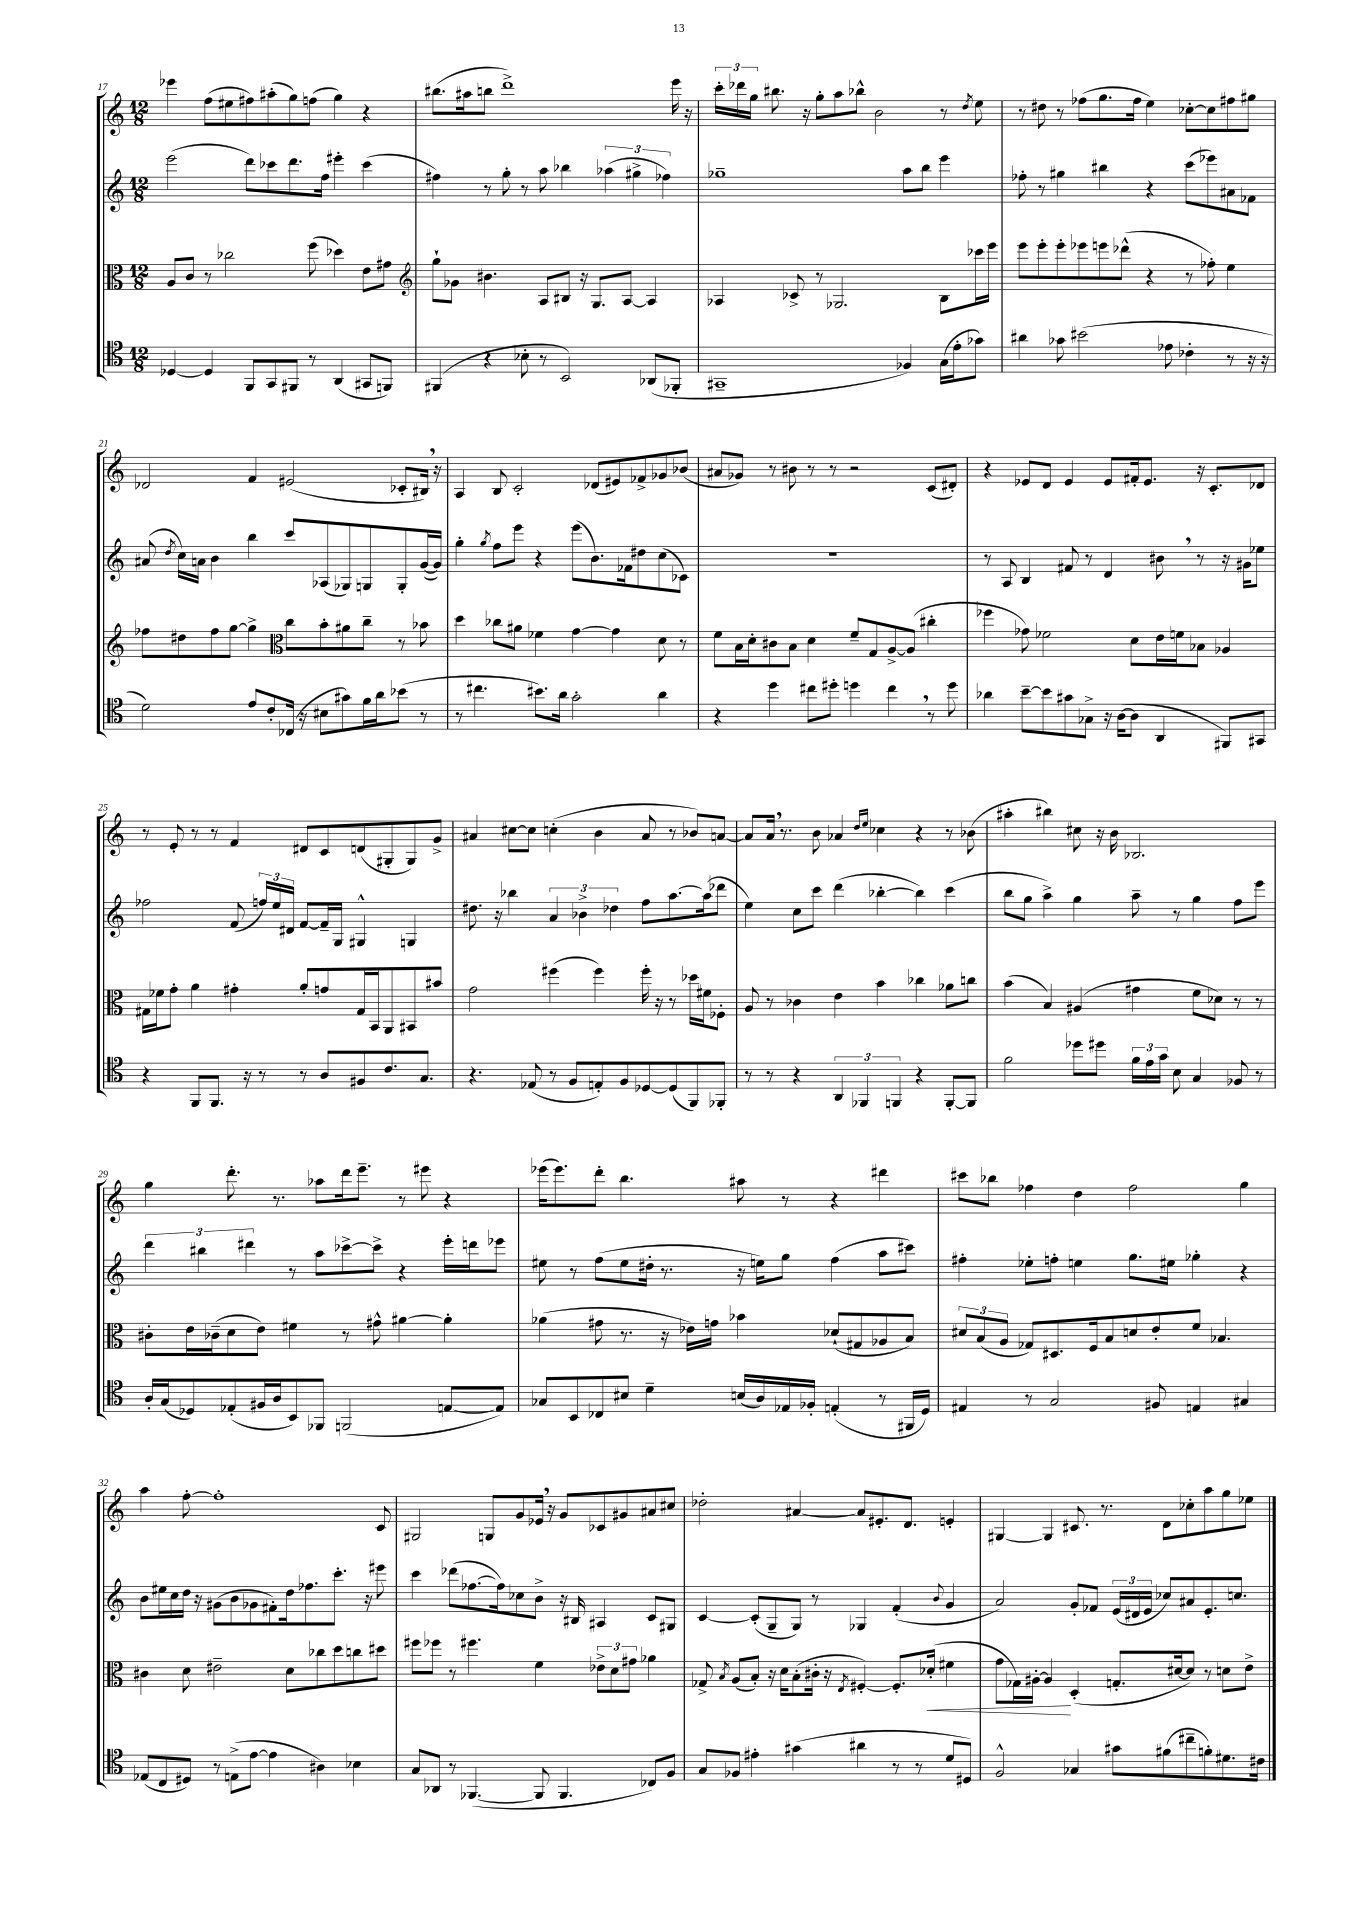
<<
\new StaffGroup <<
\new Staff = "s0" {
    \clef treble \key c \major \numericTimeSignature \time 12/8
    \autoBeamOff ees'''4 f''8[( eis''8 fis''8) ais''8-.( g''8) f''8]( g''4) r4 |
    bis''8.[( ais''16 b''8] d'''1->) e'''16 r16 |
    \tuplet 3/2 { c'''16[-. des'''16 g''16] } bis''8. r16 g''8[-. a''8 bes''8]-^ b'2 r8 \acciaccatura { d''8 } e''8 |
    r8 dis''8 r8 fes''8[( g''8. fes''16] e''4) ces''8[~-. ces''8 fis''8 gis''8] |
    des'2 f'4 eis'2( ces'8[-. bis16]) \breathe r16 |
    a4 b8 c'2-. des'8[( eis'8) fes'8-> ges'8 bes'8]( |
    ais'8[ ges'8]) r8 bis'8 r8 r8 r2 c'8[( dis'8]-.) |
    r4 ees'8[ d'8] ees'4 ees'8[ fis'16-. ees'8.] r16 c'8.[-. des'8] |
    r8 e'8-. r8 r8 f'4 dis'8[ c'8 d'8( gis8-. gis8) g'8]-> |
    ais'4 cis''8[~ cis''8] c''4-.( b'4 ais'8 r8 bes'8[) a'8]~ |
    a'8[ a'16] \breathe r8. b'8 aes'4 \grace { d''16[ e''16] } ces''4 r4 r8 bes'8( |
    ais''4-. bis''4) cis''8 r16 b'16 bes2. |
    g''4 d'''8.-. r8. aes''8[ d'''16 e'''8.]-- r8 eis'''8 r4 |
    ees'''16[( ees'''8.) d'''8]-. b''4. ais''8 r8 r4 dis'''4 |
    cis'''8[ bes''8] fes''4 d''4 fes''2 g''4 |
    a''4 f''8~-. f''1-. c'8 |
    gis2 g8[ g'8 ees'16] \breathe r16 g'8[ ces'8 gis'8 ais'8 cis''8] |
    des''2-. ais'4~ ais'8[ eis'8.-. d'8.] e'4-. |
    gis4~ gis4 cis'8. r8. d'8[ ces''8-. a''8 g''8 ees''8] \bar "|." |
}
\new Staff = "s1" {
    \clef treble \key c \major \numericTimeSignature \time 12/8
    \autoBeamOff e'''2( d'''8[) ces'''8 d'''8. f''16] eis'''4-. ces'''4( |
    fis''4) r8 g''8-. r8 a''8 bes''4 \tuplet 3/2 { aes''4( gis''4-> fes''4) } |
    ges''1-- a''8[ b''8] e'''4 |
    fes''8-. r8 gis''4 bis''4 r4 c'''8[( ees'''8) ais'8 fes'8] |
    ais'8( \acciaccatura { d''8 } c''16[) a'16] b'4 b''4 c'''8[ aes8( ges8) g8 g8-. g'16~( g'16]) |
    g''4-. \acciaccatura { g''8 } f''8[ e'''8] r4 e'''8[( b'8.) fes'16 dis''8 c''8( ces'8]) |
    R1. |
    r8 a8 b4 fis'8 r8 d'4 bis'8 \breathe r8 r16 gis'16[ ees''8] |
    fes''2 f'8( \tuplet 3/2 { f''16[) e''16 dis'16] } f'8[~ f'16-- g16] gis4-^ g4 |
    dis''8. r16 bes''4 \tuplet 3/2 { a'4 bes'4-> des''4 } f''8[ a''8.~ a''16( des'''8] |
    e''4) c''8[ c'''8] d'''4( bes''4~-. bes''4) c'''4( |
    b''8[ g''8] a''4->) g''4 a''8-- r8 g''4 f''8[ e'''8] |
    \tuplet 3/2 { d'''4 bis''4 dis'''4 } r8 a''8[ ces'''8~-> ces'''8]-> r4 e'''16[-. d'''16 ees'''8] |
    eis''8 r8 f''8[( eis''8 dis''16]-. r8. r16 e''16[) g''8] f''4( a''8[ cis'''8]) |
    fis''4-. ees''8[-. f''8]-. e''4 g''8.[ eis''16] ges''4-. r4 |
    b'8[ eis''16 c''16 d''16] r16 gis'8[( b'8 ges'8 fis'8-.) d''16 fes''8. c'''8.]-. r16 eis'''8 |
    c'''4 des'''8[( fes''8.~ fes''16) ces''8 b'8]-> r16 bis16 ais4 c'8[ gis8] |
    c'4~ c'8[-.( g8-- g8]) r8 ges4 f'4-.( \appoggiatura { b'8 } g'4 |
    a'2) g'8[-. fes'8] \tuplet 3/2 { e'16[( dis'16 e'16] } ces''8[) ais'8 e'8.-. c''8.] \bar "|." |
}
\new Staff = "s2" {
    \clef alto \key c \major \numericTimeSignature \time 12/8
    \autoBeamOff a8[ c'8] r8 ces''2 f''8( des''4) e'8[ gis'8] |
    \clef treble g''8[-! ges'8] bis'4. a8[ bis8] r16 g8.[ a8]~ a4 |
    aes4 ces'8-> r8 ges2. b8[ ces'''16 e'''16] |
    e'''8[ e'''8-. e'''8-. ees'''8 e'''8 des'''8]-^( r4 r8 fes''8-.) e''4 |
    fes''8[ dis''8 fes''8 g''8]~ g''4-> \clef alto c''8[ b'8-. ais'8 c''8]-- r8 bes'8 |
    d''4 ces''8[ ais'8] fes'4 g'4~ g'4 d'8 r8 |
    f'8[ b16 d'16-. cis'8 b8] d'4 f'8[-- g8 a8~-> a8]( cis''4-. |
    fes''4 ges'8) fes'2 d'8[ e'16 f'16 bes8] aes4 |
    gis16[ fes'16 g'8]-. a'4 gis'4-. a'8[-. g'8 gis16 b,16 a,8 bis,8 bis'8] |
    g'2 fis''4( fis''4) fis''16-. r16 r8 des''16[ fis'16 fes8]-. |
    a8 r8 ces'4 e'4 b'4 ces''4 aes'8[ c''8] |
    b'4( b4) ais4( gis'4 f'8[ des'8]) r8 r8 |
    cis'8[-. e'16 ces'16--( d'8 e'8]) fis'4 r8 gis'8-^ ais'4~ ais'4-. |
    aes'4( gis'8 r8. r16 ees'16[) g'16] bes'4 des'8[-!( gis8 aes8 b8]) |
    \tuplet 3/2 { dis'8[ b8( a8] } ges8[) dis8. f16 b8 d'8 e'8-. f'8] bes4. |
    cis'4 d'8 eis'2-- d'8[ ces''8 d''8 c''8 dis''8] |
    fis''8[ fes''8] r8 fis''4. f'4 \tuplet 3/2 { ees'8[-> d'8 gis'8] } aes'4 |
    ges8-> \acciaccatura { b8 } a8[( b8]-.) r16 d'16[ b8-.( cis'16]-. r16 \acciaccatura { e8 } fis4~-.) fis8.[-. des'16]-.\<( fis'4 |
    g'8[ ges16) ais16]~-. ais4\! d4-.( g8.[-. dis'16~ dis'8]) r8 d'8[ e'8]-> \bar "|." |
}
\new Staff = "s3" {
    \clef tenor \key c \major \numericTimeSignature \time 12/8
    \autoBeamOff des4~ des4 f,8[ g,8 fis,8] r8 a,4( gis,8[ f,8]) |
    fis,4( r4 bes8-. r8 b,2) aes,8[( fes,8]-. |
    gis,1-- fes4) g16[( e'16-. ges'8]) |
    ais'4 ges'8 bis'2( ees'8 ces'4-. r8 r16 r16 |
    d'2) e'8[ c'8-. ces16]( r16 bis8[ gis'8) f'16 a'16 bes'8]( r8 |
    r8 cis''4. bis'8.[) a'16] g'2-. a'4 |
    r4 d''4 cis''8[ dis''8]-. d''4 cis''4 \breathe r8 d''8 |
    aes'4 b'8[~-- b'8 gis'8 ges8]-> r16 a16[~( a8] a,4 fis,8[) gis,8] |
    r4 f,8[ f,8.] r16 r8 r8 a8[ fis8 c'8. g8.] |
    r4. ees8( r8 f8[ e8-.) f8 des8~ des8( f,8) fes,8]-. |
    r8 r8 r4 \tuplet 3/2 { a,4 fes,4 f,4 } r4 f,8[~-. f,8] |
    f'2 des''8[ dis''8] \tuplet 3/2 { f'16[ e'16 g'16] } b8 g4 fes8 r8 |
    a16[-. g16( des8) ees8-.( fis16 a16 b,8) fes,8] f,2( e8[~ e8]) |
    ges8[ b,8 ces8 bis8] d'4-- b16[( a16) ees16 fes16]-. e4-.( r8 fis,16[ d16]) |
    eis4 r8 g2 fis8 e4 gis4 |
    ees8[( c8 dis8]) r8 e8[->( e'8]~ e'4 ais4) bes4 |
    g8[ aes,8] r8 fes,4.~( fes,8 fes,4. ces8[) f8] |
    g8[ fes8] eis'4-. gis'4( ais'4 r8 r8 d'8[ dis8]) |
    f2-^ ges4 gis'8[ fis'8( cis''8-- f'8-.) dis'8. cis'16] \bar "|." |
}
>>
>>
\layout { \context { \Score currentBarNumber = #17 } }
